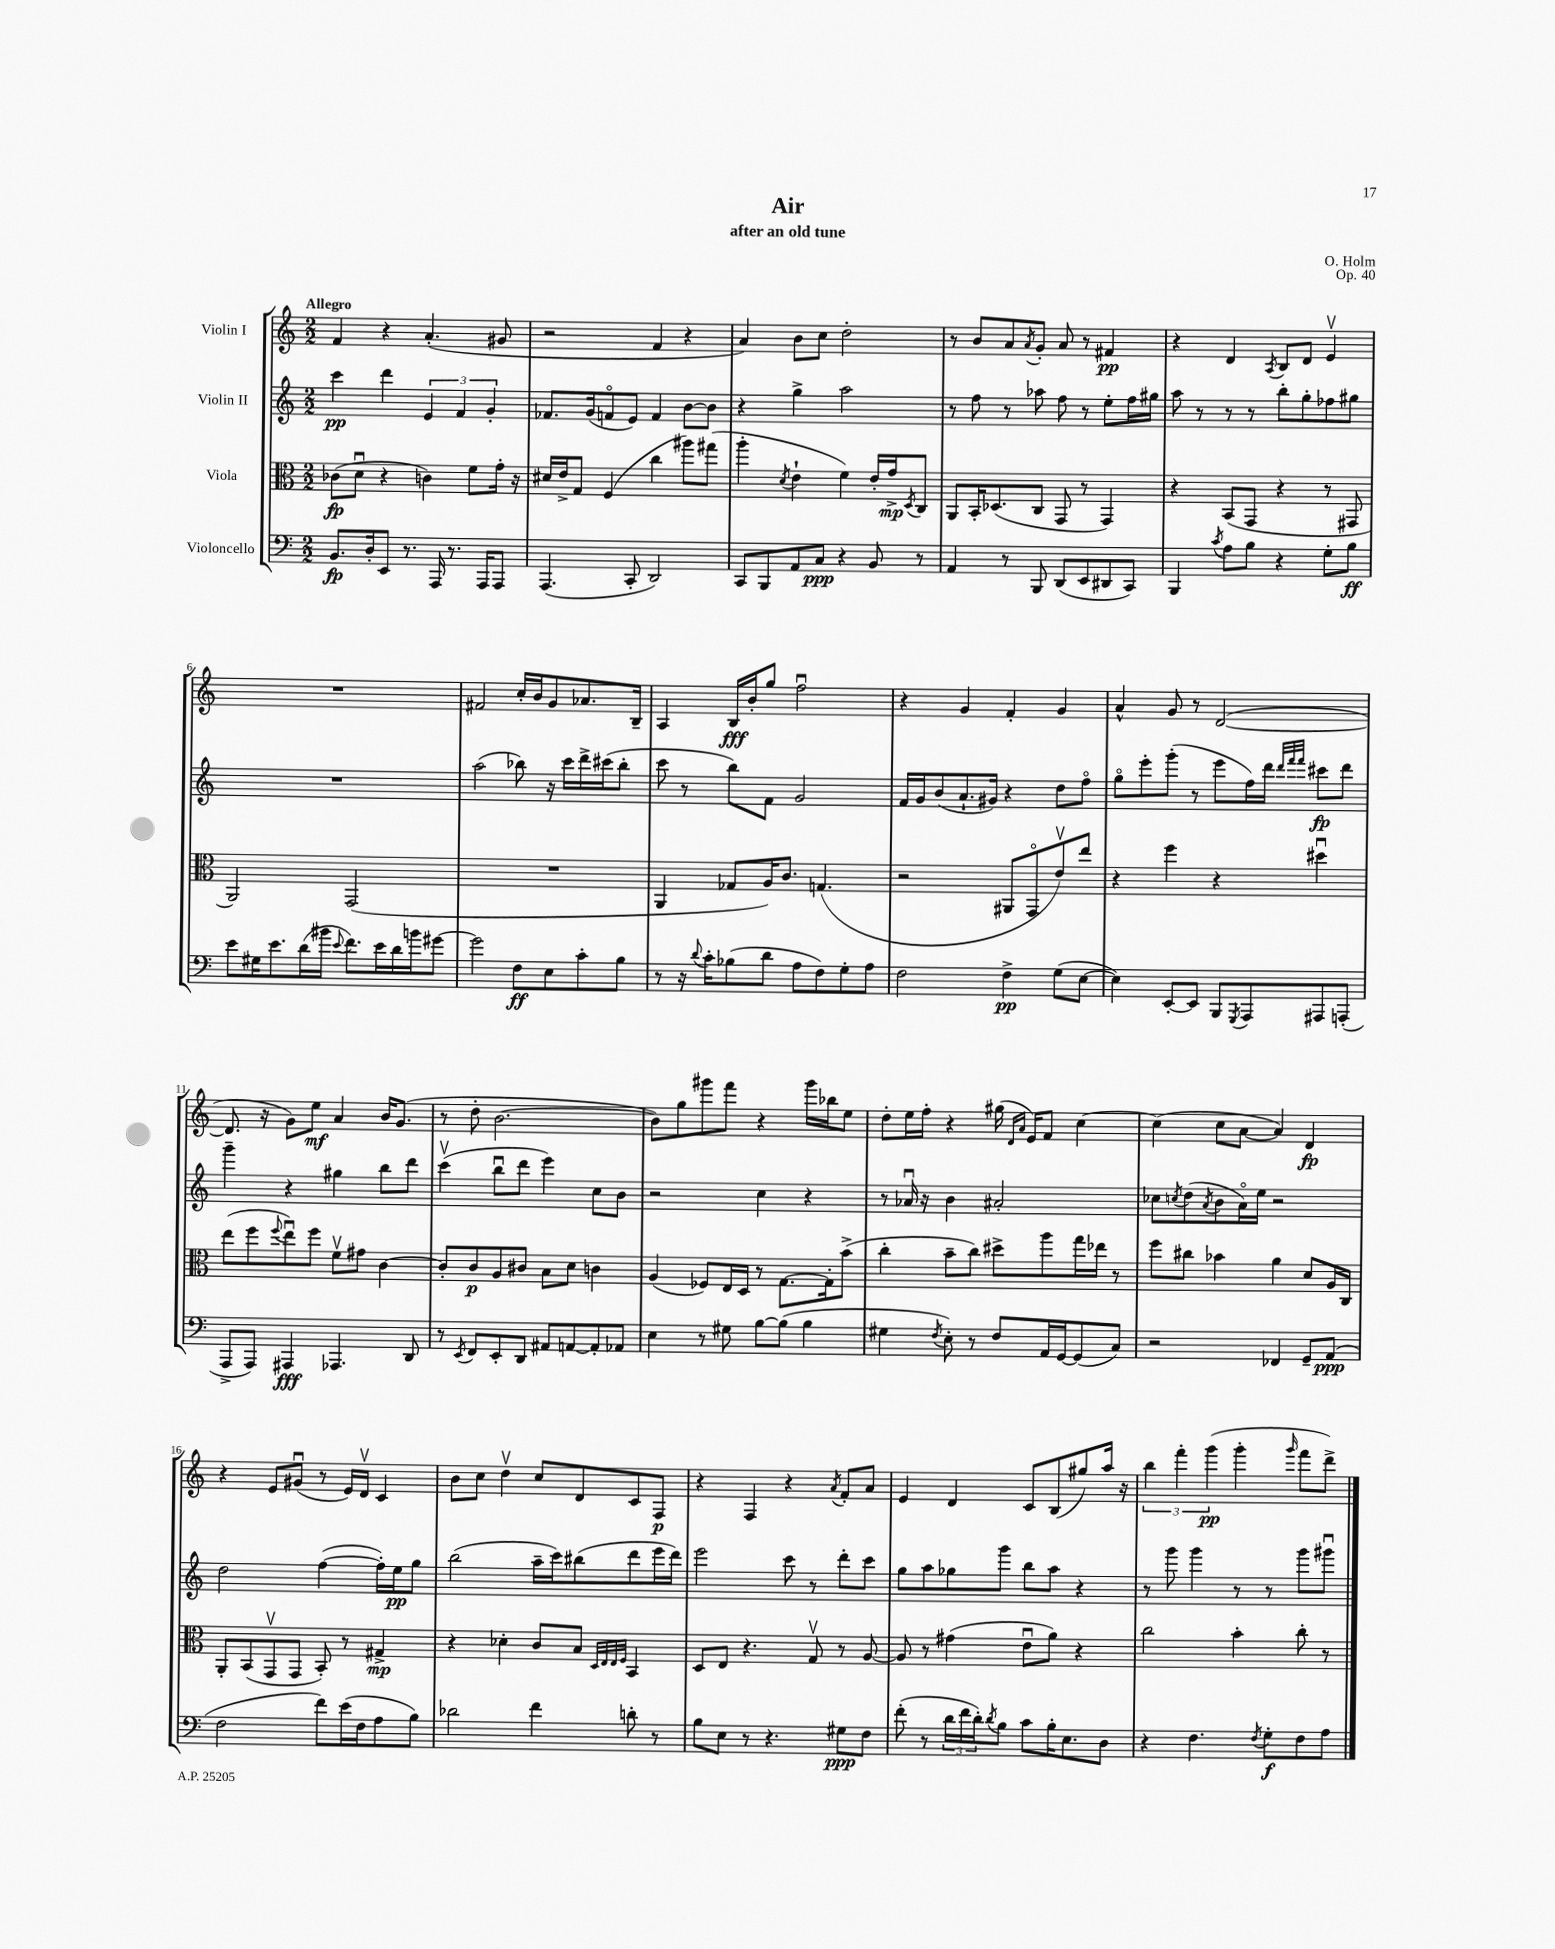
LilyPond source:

\header { title = "Air" composer = "O. Holm" subtitle = "after an old tune" opus = "Op. 40" }
<<
\new StaffGroup <<
\new Staff = "s0" \with { instrumentName = "Violin I" } {
    \clef treble \key c \major \numericTimeSignature \time 2/2 \tempo "Allegro"
    f'4 r4 a'4.-.( gis'8 |
    r2 f'4 r4 |
    a'4) b'8 c''8 d''2-. |
    r8 b'8 a'8 \acciaccatura { a'8 } g'8-. a'8 r8 fis'4\pp |
    r4 d'4 \acciaccatura { a8 } b8 d'8 e'4\upbow |
    R1 |
    fis'2 c''16-. b'16 g'8 aes'8. b16-- |
    a4 b16\fff b'16-. g''8 f''2\downbow |
    r4 g'4 f'4-. g'4 |
    a'4-^ g'8 r8 d'2~( |
    d'8. r16 g'8) e''8\mf a'4 b'16 g'8.( |
    r8 d''8-. b'2.~ |
    b'8) g''8 gis'''8 f'''8 r4 gis'''16 bes''16 e''8 |
    d''8-. e''16 f''16-. r4 gis''16( \grace { d'16 a'16 } e'16) f'8 c''4~ |
    c''4( c''8 a'8~ a'4) d'4\fp |
    r4 e'8 gis'8\downbow( r8 e'16) d'16\upbow c'4 |
    b'8 c''8 d''4\upbow c''8 d'8 c'8 f8\p |
    r4 f4 r4 \acciaccatura { a'8 } f'8-. a'8 |
    e'4 d'4 c'8 b8( gis''8) a''16 r16 |
    \tuplet 3/2 { b''4 f'''4-. g'''4\pp( } g'''4-. \grace { g'''16 } f'''8 d'''8->) \bar "|." |
}
\new Staff = "s1" \with { instrumentName = "Violin II" } {
    \clef treble \key c \major \numericTimeSignature \time 2/2
    c'''4\pp d'''4 \tuplet 3/2 { e'4 f'4 g'4-. } |
    fes'8. g'16( f'8\flageolet e'8) f'4 b'8~ b'8 |
    r4 g''4-> a''2 |
    r8 f''8 r8 aes''8 f''8 r8 e''8-. f''16 gis''16 |
    a''8 r8 r8 r8 b''8-. g''8-. fes''8 gis''8 |
    R1 |
    a''2( bes''8) r16 c'''16 d'''16-> cis'''16( bes''8-. |
    c'''8 r8 b''8) f'8 g'2 |
    f'16 g'16 b'8( a'8.-! gis'16) r4 d''8 f''8\flageolet |
    g''8\flageolet e'''8-. g'''8-.( r8 e'''8 f''16) d'''16 \grace { d'''32 f'''32 f'''32 } cis'''8\fp d'''8 |
    g'''4-- r4 gis''4 b''8 d'''8 |
    c'''4\upbow( b''8\downbow d'''8 e'''4) c''8 b'8 |
    r2 c''4 r4 |
    r8 aes'16\downbow r16 b'4 ais'2-. |
    ces''8 \acciaccatura { c''8 } d''8( \acciaccatura { a'8 } b'8 a'16\flageolet) e''16 r2 |
    d''2 f''4~( f''16-.) e''16\pp g''8 |
    b''2( a''16-- c'''16) bis''8( d'''8 e'''16 d'''16) |
    e'''2 c'''8 r8 d'''8-. c'''8 |
    g''8 a''8 ges''8 g'''8 b''8 a''8 r4 |
    r8 g'''8 g'''4 r8 r8 g'''8 gis'''8\downbow \bar "|." |
}
\new Staff = "s2" \with { instrumentName = "Viola" } {
    \clef alto \key c \major \numericTimeSignature \time 2/2
    ces'8\fp( d'8\downbow r4 c'4) f'8 g'16-. r16 |
    dis'16 e'16-> g8 f4( c''4 ais''8) gis''8( |
    a''4-. \acciaccatura { d'8 } e'4-! f'4) e'16-. g'16->\mp \acciaccatura { d8 } c8 |
    a,8 b,16-. des8.( c8 g,8 r8 g,4) |
    r4 b,8( g,8 r4 r8 gis,8 |
    a,2) g,2( |
    R1 |
    a,4 ges8 a16) c'8. g4.( |
    r2 ais,8 g,8\flageolet e'8\upbow) e''8 |
    r4 f''4 r4 dis''4\downbow |
    e''8( f''8 \appoggiatura { f''8 } e''8\downbow) f''8 f'8\upbow gis'8 c'4~ |
    c'8-. c'8\p a8 cis'8 b8 d'8 c'4 |
    a4( fes8) e16 d16 r8 g8.~ g16-. b'8->( |
    c''4-. b'8-- c''8) dis''8-> a''8 g''16 ees''16 r8 |
    f''8 cis''8 bes'4 a'4 d'8 a16 c16 |
    a,8-. b,8( g,8\upbow g,8 b,8-.) r8 gis4->\mp |
    r4 des'4-. c'8 b8 \grace { d32 e32 e32 f32 } b,4 |
    d8 e8 r4. g8\upbow r8 a8~ |
    a8 r8 gis'4( e'8\downbow a'8) r4 |
    c''2 b'4-. c''8-. r8 \bar "|." |
}
\new Staff = "s3" \with { instrumentName = "Violoncello" } {
    \clef bass \key c \major \numericTimeSignature \time 2/2
    b,8.\fp d16-. e,8 r8. a,,16 r8. a,,16 a,,8 |
    a,,4.( c,8-. d,2) |
    c,8 b,,8 a,8 c8\ppp r4 b,8 r8 |
    a,4 r8 b,,8 d,8( e,8 dis,8 c,8) |
    b,,4 \acciaccatura { c'8 } a8 b8 r4 g8-. b8\ff |
    e'8 gis16 e'8. d'16( bis'16 \appoggiatura { e'8 } f'8.) e'16 d'16 b'16 gis'8~ |
    gis'2 f8\ff e8 c'8-. b8 |
    r8 r16 \appoggiatura { d'8 } c'16-. bes8( d'8 a8 f8) g8-. a8 |
    f2 f4->\pp g8( e8~ |
    e4) e,8~-. e,8 b,,8 \acciaccatura { g,,8 } a,,8 ais,,8 a,,8-.( |
    a,,8-> a,,8) ais,,4\fff aes,,4. d,8 |
    r8 \acciaccatura { e,8 } f,8 e,8-. d,8 ais,8 a,8~ a,8-. aes,8 |
    e4 r8 gis8 b8~ b8( b4 |
    gis4 \acciaccatura { f8 } e8-.) r8 f8 a,16 g,16~ g,8( c8) |
    r2 fes,4 g,8-- a,8\ppp( |
    f2 f'8) e'16( f16 a8 b8) |
    des'2 f'4 d'8-. r8 |
    b8 e8 r8 r4. gis8\ppp f8 |
    f'8-.( r8 \tuplet 3/2 { d'16 f'16 d'16-.) } \acciaccatura { d'8 } b8 c'8 b16-. e8. d8 |
    r4 f4. \acciaccatura { f8 } g8-.\f f8 a8 \bar "|." |
}
>>
>>
